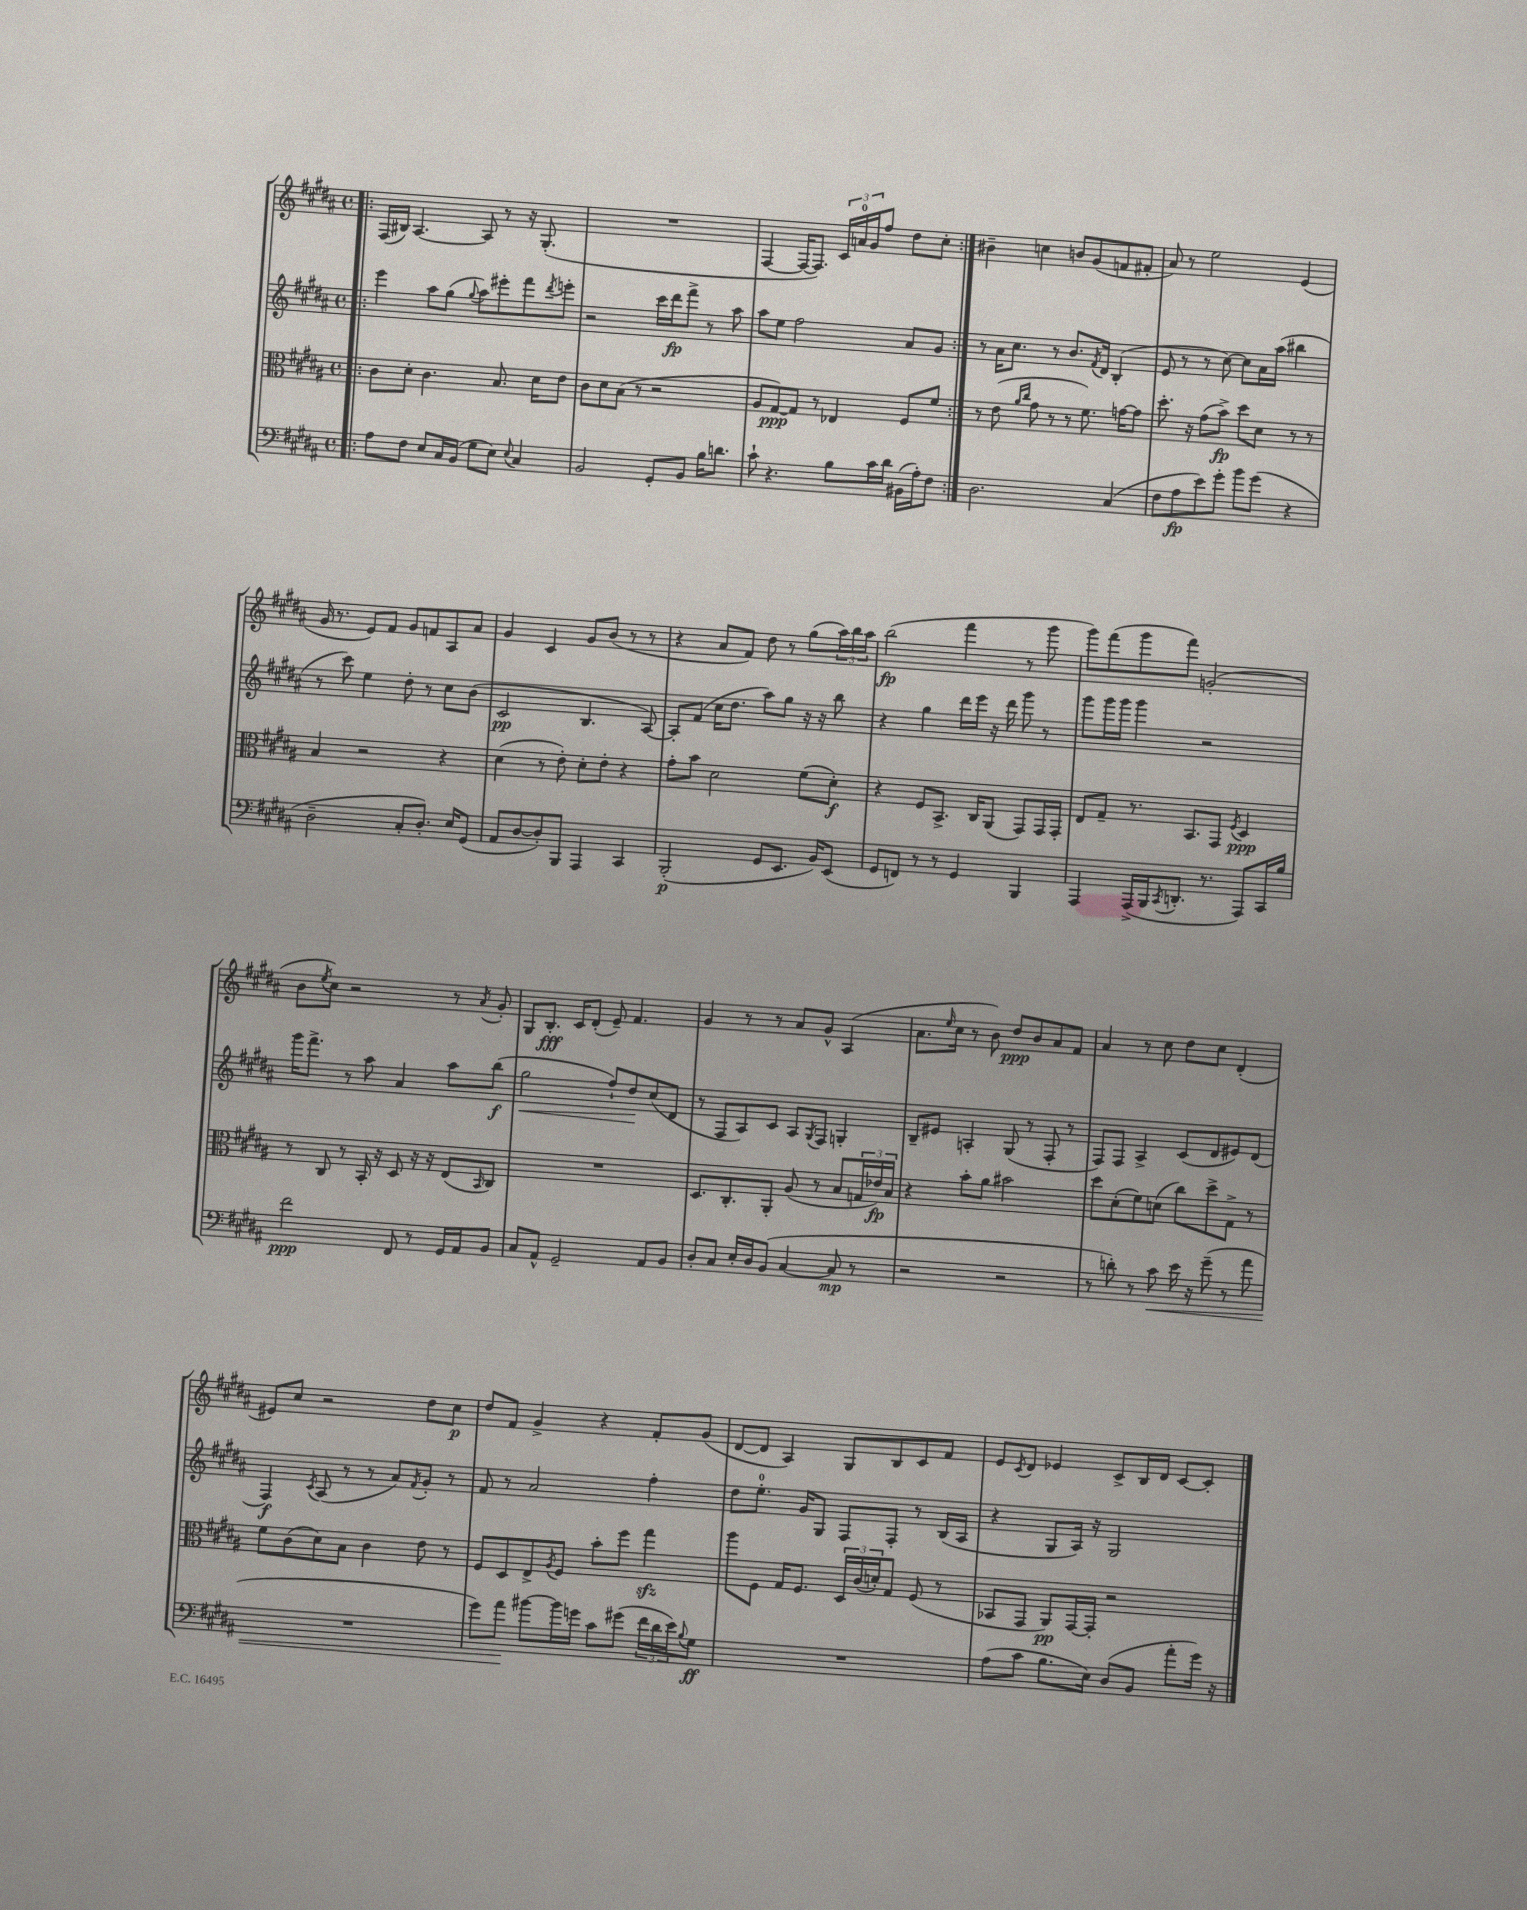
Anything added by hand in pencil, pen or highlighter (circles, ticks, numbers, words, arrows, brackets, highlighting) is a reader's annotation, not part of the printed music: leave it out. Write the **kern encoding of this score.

**kern	**kern	**kern	**kern
*staff4	*staff3	*staff2	*staff1
*clefF4	*clefC3	*clefG2	*clefG2
*k[f#c#g#d#a#]	*k[f#c#g#d#a#]	*k[f#c#g#d#a#]	*k[f#c#g#d#a#]
*M4/4	*M4/4	*M4/4	*M4/4
*met(c)	*met(c)	*met(c)	*met(c)
=!|:	=!|:	=!|:	=!|:
8A#	8c#	4eee	(16F#
.	.	.	16B#)
8F#	8d#'	.	[4.A#
8E	4.c#	8aa#	.
16C#	.	(8gg#	.
(16BB	.	.	.
.	.	8qqgg#	.
8G#	.	8aa#)	8A#]
8E)	8.B	8eee#'	8r
8qqE	.	.	.
4C#	.	8fff#	16r
.	16d#	.	(8.G#'
.	.	8qddd#	.
.	8e	8eee'	.
=	=	=	=
2BB	8c#	2r	1r
.	8d#	.	.
.	(8B	.	.
.	8r	.	.
8GG#'	2r	16ccc#	.
.	.	16ddd#	.
8BB	.	8fff#^	.
16B	.	8r	.
8.d	.	.	.
.	.	8aa#	.
=	=	=	=
8c#`	8A#	8aa#	[4F#
4.r	[8G#)	8ee	.
.	8G#]	2ff#	16F#_
.	.	.	8.F#])
.	8r	.	.
8B	4E-	.	24c#
.	.	.	24a
.	.	.	24g#
16c#	.	.	8ff#
16d#	.	.	.
(16BB#	8F#	8a#	8dd#
16A#')	.	.	.
8F#	8f#	8g#	8cc#'
=:|!	=:|!	=:|!	=:|!
2.D#	8r	8r	4b#~
.	(8e	16a#	.
.	.	8.cc#	.
.	16qqa#	.	.
.	16qqcc#	.	.
.	8g#	.	4cc
.	8r	8r	.
.	8r	8.b	8b
.	8.f#)	.	(8g#
.	.	8qf#	.
.	.	16d#	.
(4C#	.	(4B'	8f
.	[16g	.	.
.	8g]	.	8f#'
=	=	=	=
8F#	8.dd#'	8e	8a#)
8A#	.	8r	8r
.	16r	.	.
8e)	(8g#	8r	2ee
8g#'	8b^)	[8cc#)	.
8b	8dd#	8cc#]	.
(8g#	8d#	16a#	.
.	.	(16aa#	.
4r	8r	4bb#	(4e
.	8r	.	.
=	=	=	=
2D#~	4B	8r	16g#
.	.	.	8.r
.	.	8ccc#)	.
.	2r	4ee	8e)
.	.	.	8f#
8C#'	.	8dd#'	8g#
8.D#')	.	8r	8f
.	4r	8cc#	8A#
16E	.	.	.
(8GG#	.	(8b	8a#
=	=	=	=
8AA#	(4d#	2c#	4g#
[8D#	.	.	.
8D#'])	8r	.	4c#
8BBB	8e')	.	.
4AAA#	8d#'	4.B	8g#
.	8e'	.	(8b
4CC#	4r	.	8r
.	.	[8A#)	8r
=	=	=	=
(2BBB'	8g#'	8A#']	4r
.	8b	(8f#	.
.	2d#	16cc#	8a#
.	.	8.dd#	.
.	.	.	8f#)
8GG#	.	8aa#)	8dd#
8.EE	.	8gg#	8r
.	(8f#	16r	(8gg#
16BB)	.	16r	.
(8EE	8d#')	8bb	24aa#)
.	.	.	24bb
.	.	.	24aa#
=	=	=	=
8GG#	4r	4r	(2bb
8FF)	.	.	.
8r	8F#	4gg#	.
8r	8.BB^	.	.
4GG#	.	16ddd#	4fff#
.	16C#	16eee	.
.	(8AA#	16r	.
.	.	16ddd#	.
4BBB	8GG#)	8ggg#	8r
.	16GG#	8r	8ggg#
.	16GG#'	.	.
=	=	=	=
4AAA#	8E	8ggg#	8ggg#)
.	8G#~	16ggg#	(8fff#
.	.	16ggg#	.
(16AAA#^	8.r	4ggg#	8ggg#
16BBB	.	.	.
8qCC#	.	.	.
8.DD'	.	.	8fff#)
.	8.BB	.	.
.	.	2r	(2g'
8.r	.	.	.
.	8GG#	.	.
.	8qF#	.	.
8AAA#)	4D#	.	.
16CC#	.	.	.
16B	.	.	.
=	=	=	=
2f#	8r	16ggg#	8b
.	.	8.fff#^	.
.	.	.	8qee
.	8C#	.	8cc#)
.	8r	8r	2r
.	16BB'	8aa#	.
.	16r	.	.
8FF#	8D#	4a#	.
8r	16r	.	.
.	16r	.	.
16GG#	(8E	8aa#	8r
16AA#	.	.	.
.	16qqBB	.	8qa#
8BB	8C#)	(8bb	8g#'
=	=	=	=
8C#	1r	2gg#	8G#
8AA#^^	.	.	8.B'
2GG#~	.	.	.
.	.	.	16c#
.	.	.	(8d#'
.	.	8ff#`)	8e~)
.	.	8dd#	4.f#
8AA#	.	(8cc#	.
8BB	.	8d#	.
=	=	=	=
8D#'	8.D#	8r	4g#
8C#	.	8F#	.
.	8.C#'	.	.
16E'	.	8A#)	8r
16D#	.	.	.
(8BB	8AA#'	8c#	8r
[4C#	(8A#	8A#	8a#
.	.	8qG#	.
.	8r	8F#	8g#^^
8C#]	8B	4G'	(4A#
8r	24G	.	.
.	24e-)	.	.
.	24B	.	.
=	=	=	=
2r	4r	8B~	8.a#
.	.	8e#	.
.	.	.	16qqee
.	.	.	16cc#
.	8b'	4A'	8r
.	8a#	.	8b)
2r	2b#	(8G#	8dd#
.	.	8r	8b
.	.	8F#'	8a#
.	.	8r	8f#
=	=	=	=
8r	8dd#	8F#)	4a#
8d')	(8d#'	8F#	.
8r	8f#)	4A#^	8r
8c#	(8d	.	8cc#
16e	8cc#)	(8c#	8dd#
16r	.	.	.
(8g#~	8dd#^	8d#	8cc#
8r	8G#^	8e#)	(4d#'
8a#	8r	(8d#	.
=	=	=	=
1r	8f#	4F#)	8e#)
.	(8c#	.	8cc#
.	.	8qc#	.
.	8d#)	(8A#	2r
.	8B	8r	.
.	4c#	8r	.
.	.	8a#)	.
.	.	8qf#	.
.	8e	8g#'	8dd#
.	8r	8r	8cc#
=	=	=	=
8g#)	8F#	8f#	8dd#
8a#	8D#	8r	8f#
[8b#	8E^	2a#	4g#^
.	8qA#	.	.
16b#]	8F#	.	.
16g	.	.	.
8c#	8b'	.	4r
(8g#	8ff#	.	.
24f#	4gg#	4ff#'	8f#'
24d#	.	.	.
24e)	.	.	.
8qqB	.	.	.
8G#	.	.	(8g#
=	=	=	=
1r	8aa#	8dd#	[8d#
.	8F#	8.ee'	8d#]
.	16G#	.	4A#)
.	8.F#	16g#	.
.	.	8G#	.
.	24D#	8F#	8G#
.	(24c#	.	.
.	24d')	.	.
.	8G#	8F#'	8B
.	(8F#	8r	8c#
.	8r	(16B	8f#
.	.	16A#	.
=	=	=	=
(8A#	8BB-	4r	8e
.	.	.	8qc#
8c#	8GG#	.	8d#
8.B	8AA#)	8G#	4e-
.	[16GG#	16A#)	.
16E)	16GG#']	16r	.
(8D#	2r	2G#	8c#^
8BB	.	.	16B
.	.	.	16d#
8a#'	.	.	[8c#
16g#)	.	.	8c#']
16r	.	.	.
==	==	==	==
*-	*-	*-	*-
